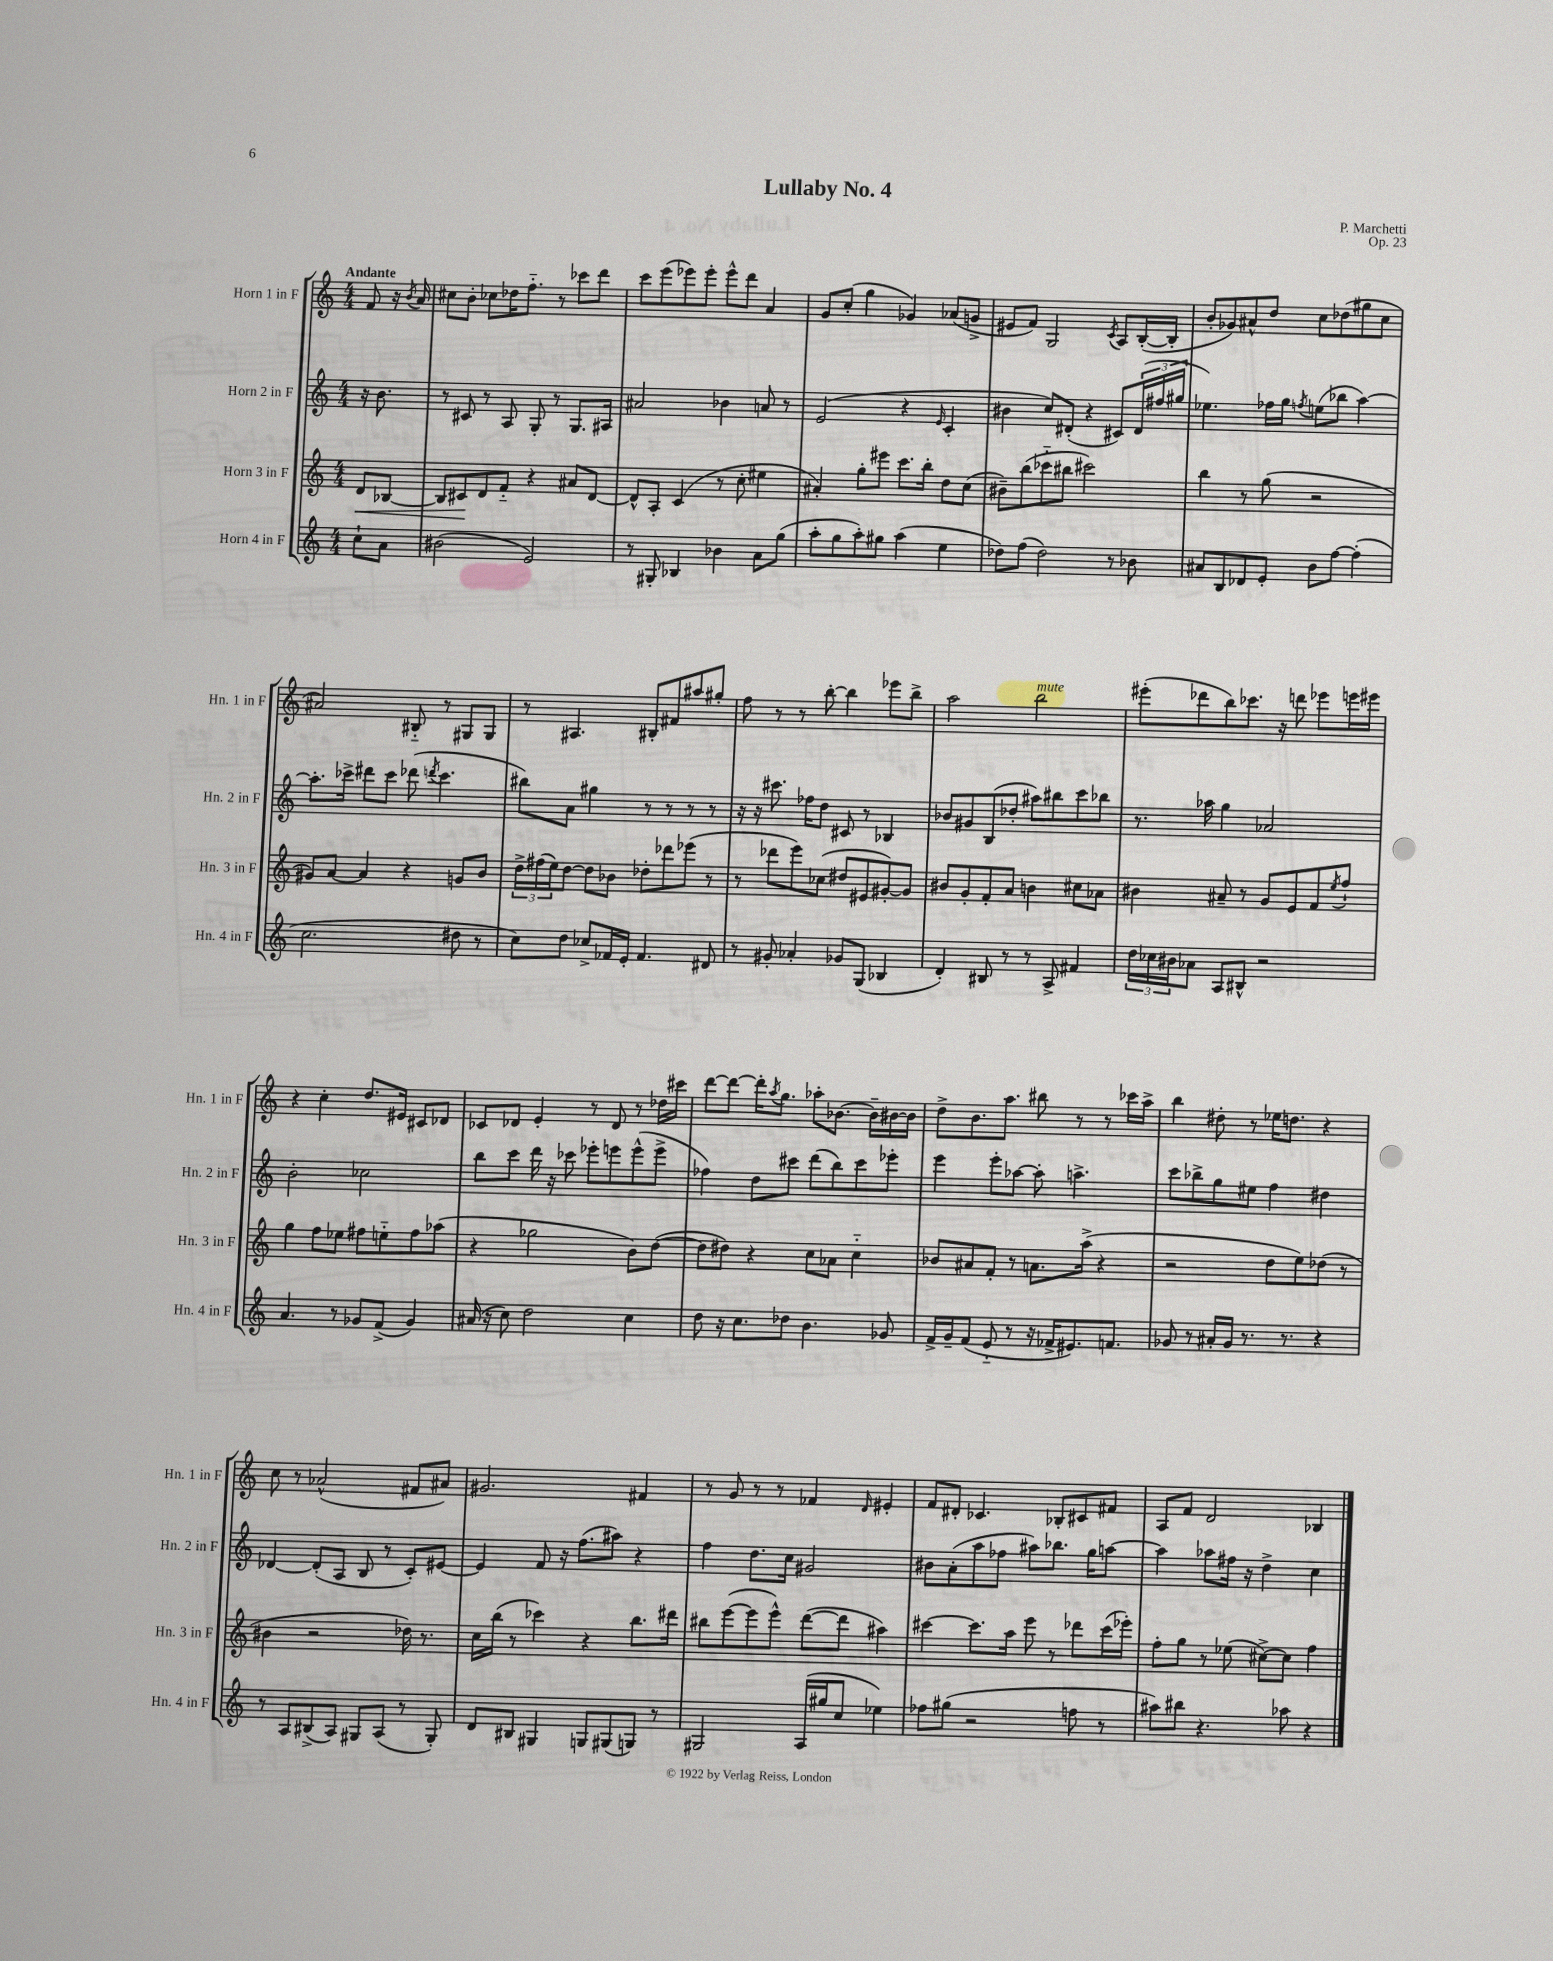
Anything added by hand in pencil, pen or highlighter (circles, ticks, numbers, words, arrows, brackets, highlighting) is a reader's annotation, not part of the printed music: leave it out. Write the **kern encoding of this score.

**kern	**kern	**dynam	**kern	**kern
*part4	*part3	*part3	*part2	*part1
*staff4	*staff3	*staff3	*staff2	*staff1
*I"Horn 4 in F	*I"Horn 3 in F	*	*I"Horn 2 in F	*I"Horn 1 in F
*I'Hn. 4 in F	*I'Hn. 3 in F	*	*I'Hn. 2 in F	*I'Hn. 1 in F
*clefG2	*clefG2	*	*clefG2	*clefG2
*k[]	*k[]	*	*k[]	*k[]
*M4/4	*M4/4	*	*M4/4	*M4/4
=	=	=	=	=
!	!	!	!	!LO:TX:a:B:t=Andante
!	!	!LO:HP:b	!	!
8cc`\L	8d/L	<	16r	8f/
.	.	.	8.b\	.
8a\J	[8B-X/J	.	.	16r
.	.	.	.	8qb/
.	.	.	.	16a/
=1	=1	=1	=1	=1
(2b#X\	8B-/L]	.	8r	8cc#X\L
.	8c#X/	.	8c#X/	8b'\J
.	8d/	[	8r	8cc-X\L
.	8f/J	.	8A/	16dd-X\K
.	.	.	.	8.ff\J
2e/)	4r	.	8G'/	.
.	.	.	8r	8r
.	8a#X/L	.	8.G/L	8ccc-X\L
.	[8d/J	.	.	8ddd\J
.	.	.	16A#X/Jk	.
=2	=2	=2	=2	=2
8r	8d^^/L]	.	2a#X/	8ccc\L
8G#X'/	8A'/J	.	.	(8eee\
4B-X/	(4c/	.	.	8eee-X\)
.	.	.	.	8eee-'\J
4b-X\	8r	.	4b-X\	8eee-^^\L
.	8cc'\	.	.	8ddd\J
8a\L	4ee#X\	.	8an/	4a/
(8gg\J	.	.	8r	.
=3	=3	=3	=3	=3
8aa'\L	4a#X'/)	.	(2e/	8g/L
8gg\	.	.	.	(8cc'/J
8aa'\)	8gg'\L	.	.	4gg\
8gg#X\J	8eee#X\J	.	.	.
(4aa\	8.ccc\L	.	4r	4g-X/)
.	16bb'\Jk	.	.	.
.	.	.	16qqe/	.
4ee\	8dd\L	.	4c'/	(8a-X/L
.	(8cc\J	.	.	8gn^/J
=4	=4	=4	=4	=4
8dd-X\L)	8b#X~\L)	.	4b#X\	8e#X/L
(8ff\J	(8bb\	.	.	8f/J)
2dd-\)	8ccc-X\	.	8cc/L)	2G/
.	8bb#X\J	.	(8d#X'/J	.
.	2ccc#X\)	.	4r	.
.	.	.	.	8qc/
8r	.	.	8c#X/L)	8A/L
8b-X\	.	.	(24d#/L	([16B'/L
.	.	.	24ff#X/	.
.	.	.	.	16B'/JJ]
.	.	.	24gg#X/JJ	.
=5	=5	=5	=5	=5
8a#X/L	4bb\	.	4.ee-X\)	8b'/L
8B/	.	.	.	8g-X/)
8d-X/	8r	.	.	8a#X^^/
8e'/J	(8gg\	.	16ff-X\LL	8dd/J
.	.	.	16gg\JJ	.
.	.	.	8qffn/	.
8b\L	2r	.	(8een\L	8cc\L
[8ff\J	.	.	8bb-X\J	(8dd-X\
(4ff'\]	.	.	[4aa\)	8gg#X\
.	.	.	.	8cc\J
!!LO:LB:g=z
=6	=6	=6	=6	=6
2.cc\	8g#X/L)	.	8.aa'\L]	2a#X/)
.	[8a/J	.	.	.
.	.	.	16ccc-X^\Jk	.
.	4a/]	.	8ddd#X\L	.
.	.	.	8ccc-\J	.
.	4r	.	(8ddd-X\	8B#X/
.	.	.	8qdddn/	.
.	.	.	4.ccc-\	8r
8dd#X\	8gn/L	.	.	8G#X/L
8r	8b/J	.	.	8G#/J
=7	=7	=7	=7	=7
8cc\L)	24dd^\LL	.	8bb#X\L)	8r
.	(24ff#X\	.	.	.
.	24ee\J)	.	.	.
8dd\J	[8dd\J	.	8a\J	4.A#X/
8cc-X^/L	8dd\L]	.	4gg#X\	.
16f-X/L	8b-X\J	.	.	.
16e'/JJ	.	.	.	.
4.f-/	8dd-X'\L	.	8r	8B#X'/L
.	8ddd-X\	.	8r	8f#X/
.	(8eee-X\J	.	8r	8aa#X/
8d#X/	8r	.	8r	8gg#X'/J
=8	=8	=8	=8	=8
8r	8r	.	16r	8ff\
.	.	.	16r	.
8g#X'/	8ddd-X\L	.	8.ccc#X\	8r
4a-X'/	8eee\)	.	.	8r
.	.	.	16ff-X\KL	.
.	(8cc-X\J	.	8dd\J	[8bb'\
8g-X/L	8dd#X/L	.	8c#X/	4bb\]
(8G/J	8e#X/	.	8r	.
4B-X/	[8g#X'/)	.	4B-X/	8eee-X\L
.	8g#/J]	.	.	8bb^\J
=9	=9	=9	=9	=9
4d'/)	8b#X/L	.	8b-X/L	2aa\
.	8g'/	.	8g#X/	.
8B#X/	8f'/	.	(8B/	.
8r	8a/J	.	8dd-X'/J	.
!	!	!	!	!LO:TX:a:i:t=mute
8r	4bn\	.	8aa#X\L)	2bb\
8A^/	.	.	8bb#X\	.
4f#X/	8cc#X\L	.	8ccc\	.
.	8a-X\J	.	8bb-X\J	.
=10	=10	=10	=10	=10
24dd\LL	4b#X\	.	8.r	(8eee#X'\L
24cc-X\	.	.	.	.
24b#X\J	.	.	.	.
8a-X\J	.	.	.	8ddd-X\
.	.	.	16aa-X\	.
8A/L	8a#X~/	.	4gg\	8bb\)
8B#X^^/J	8r	.	.	8.ccc-X\J
2r	8g/L	.	2a-X/	.
.	.	.	.	16r
.	8e/	.	.	8dddn\
.	8f/	.	.	8eee-X\L
.	8qee/	.	.	.
.	8ff`/J	.	.	16eeen\L
.	.	.	.	16eee#X\JJ
!!LO:LB:g=z
=11	=11	=11	=11	=11
4.a/	4gg\	.	2b'\	4r
.	8ff\L	.	.	4cc'\
8r	8ee-X\J	.	.	.
8g-X/L	8ff#X\L	.	2cc-X\	8.dd/L
(8f^/J	8een\	.	.	.
.	.	.	.	16e#X/Jk
4g-/)	8ff#\	.	.	8c#X/L
.	(8aa-X\J	.	.	8d-X/J
=12	=12	=12	=12	=12
(16a#X/	4r	.	8bb\L	8c-X/L
16r	.	.	.	.
8cc\)	.	.	8ccc\J	8d-X/J
2dd\	2gg-X\	.	16ddd\	4e'/
.	.	.	16r	.
.	.	.	8ccc-X\	.
.	.	.	8eee-X'\L	8r
.	.	.	8eeen\	8d-/
4cc\	8b\L)	.	(8eee^^\	8r
.	([8dd\J	.	8eee^\J	16dd-X\LL
.	.	.	.	16ccc#X\JJ
=13	=13	=13	=13	=13
8dd\	8dd\L]	.	4ff-X\)	[8ddd\L
16r	8dd#X\J)	.	.	8ddd\J_
8.cc\L	.	.	.	.
.	4r	.	8dd\L	16ddd'\KL]
.	.	.	.	8qaa/
.	.	.	.	8.gg\J
8dd-X\J	.	.	8ccc#X\J	.
4.b\	8cc\L	.	(8ddd\L	8aa-X'\L
.	8a-X\J	.	8bb\)	[8.b-X\J
.	4cc\	.	8ccc#\	.
.	.	.	.	16b-~\LL]
8g-X/	.	.	8eee-X'\J	[16b#X\
.	.	.	.	16b#\JJ]
=14	=14	=14	=14	=14
16f^/LL	8b-X/L	.	4eee\	8dd^\L
16g~/J	.	.	.	.
(8f/J	8a#X/	.	.	8.b\
8e/	8f'/J	.	8eee'\L	.
.	.	.	.	8.aa\J
8r	8r	.	[8aa-X\J	.
16r	8.an\L	.	8aa-'\]	8bb#X\
16f-X^/KL	.	.	.	.
8.e#X/)	.	.	4.aan^\	8r
.	(16aa^\Jk	.	.	.
.	4r	.	.	8r
8.fn/J	.	.	.	.
.	.	.	.	16ccc-X\LL
.	.	.	.	16aa^\JJ
=15	=15	=15	=15	=15
8g-X/	2r	.	8ccc\L	4bb\
8r	.	.	8bb-X^\	.
16a#X'/LL	.	.	8gg\	8dd#X'\
16g-/JJ	.	.	.	.
8.r	.	.	8ee#X\J	8r
.	8dd\L	.	4ff\	16ee-X\KL
8.r	.	.	.	8.ddn\J
.	8ee\)	.	.	.
4r	(8dd-X\J	.	4dd#X\	4r
.	8r	.	.	.
!!LO:LB:g=z
=16	=16	=16	=16	=16
8r	4b#X\	.	[4d-X/	8cc\
8A/L	.	.	.	8r
(8B#X^/	2r	.	(8d-'/L]	(2a-X^^/
8A/J)	.	.	8A/J	.
8G#X/L	.	.	8B/	.
(8A/J	.	.	8r	.
8r	16dd-X\)	.	8c'/L)	8f#X/L
.	8.r	.	.	.
8G#'/)	.	.	[8e#X/J	8a#X/J)
=17	=17	=17	=17	=17
8d/L	16cc\LL	.	4e#/]	2.g#X/
.	(16bb\JJ	.	.	.
8B#X/J	8r	.	.	.
4G#X/	4ccc-X\)	.	8f/	.
.	.	.	16r	.
.	.	.	(8.ff\L	.
8Gn/L	4r	.	.	.
(8G#X/	.	.	8aa#X\J)	.
8Gn/J)	8.bb\L	.	4r	4f#X/
8r	.	.	.	.
.	16ddd#X\Jk	.	.	.
=18	=18	=18	=18	=18
2G#X/	8bb#X\L	.	4ff\	8r
.	([8eee\	.	.	8g/
.	8eee\]	.	8.dd\L	8r
.	8eee^^\J)	.	.	8r
.	.	.	16cc\Jk	.
(16A/LL	([8ddd\L	.	2g#X/	4f-X/
16gg#X/J	.	.	.	.
8cc/J	8ddd\J]	.	.	.
.	.	.	.	16qqd/
4ee-X\)	4aa#X\)	.	.	4e#X'/
=19	=19	=19	=19	=19
8ff-X\L	[4ccc#X\	.	8b#X\L	8f/L
(8gg#X\J	.	.	(8a'\	8d#X'/J
2r	8.ccc#\L]	.	8aa\	4.c-X/
.	.	.	8ff-X\J	.
.	16aa\Jk	.	.	.
.	8eee\	.	8aa#X\L)	.
.	8r	.	8.bb-X\J	8B-X'/L
8ffn\	8ddd-X\L	.	.	8c#X/
.	.	.	16gg\KL	.
8r	(16ccc#\L	.	[8aan\J	8f#X/J
.	16eee-X'\JJ)	.	.	.
=20	=20	=20	=20	=20
8aa#X\L)	8ff'\L	.	4aa\]	8A/L
8bb#X\J	8gg\J	.	.	8f/J
4.r	8r	.	8aa-X\L	2d/
.	(8ee-X\	.	16ff#X\Jk	.
.	.	.	16r	.
.	[8cc#X^\L)	.	4dd^\	.
8aa-X\	8cc#\J]	.	.	.
4r	4ff\	.	4cc\	4B-X/
==	==	==	==	==
*-	*-	*-	*-	*-
